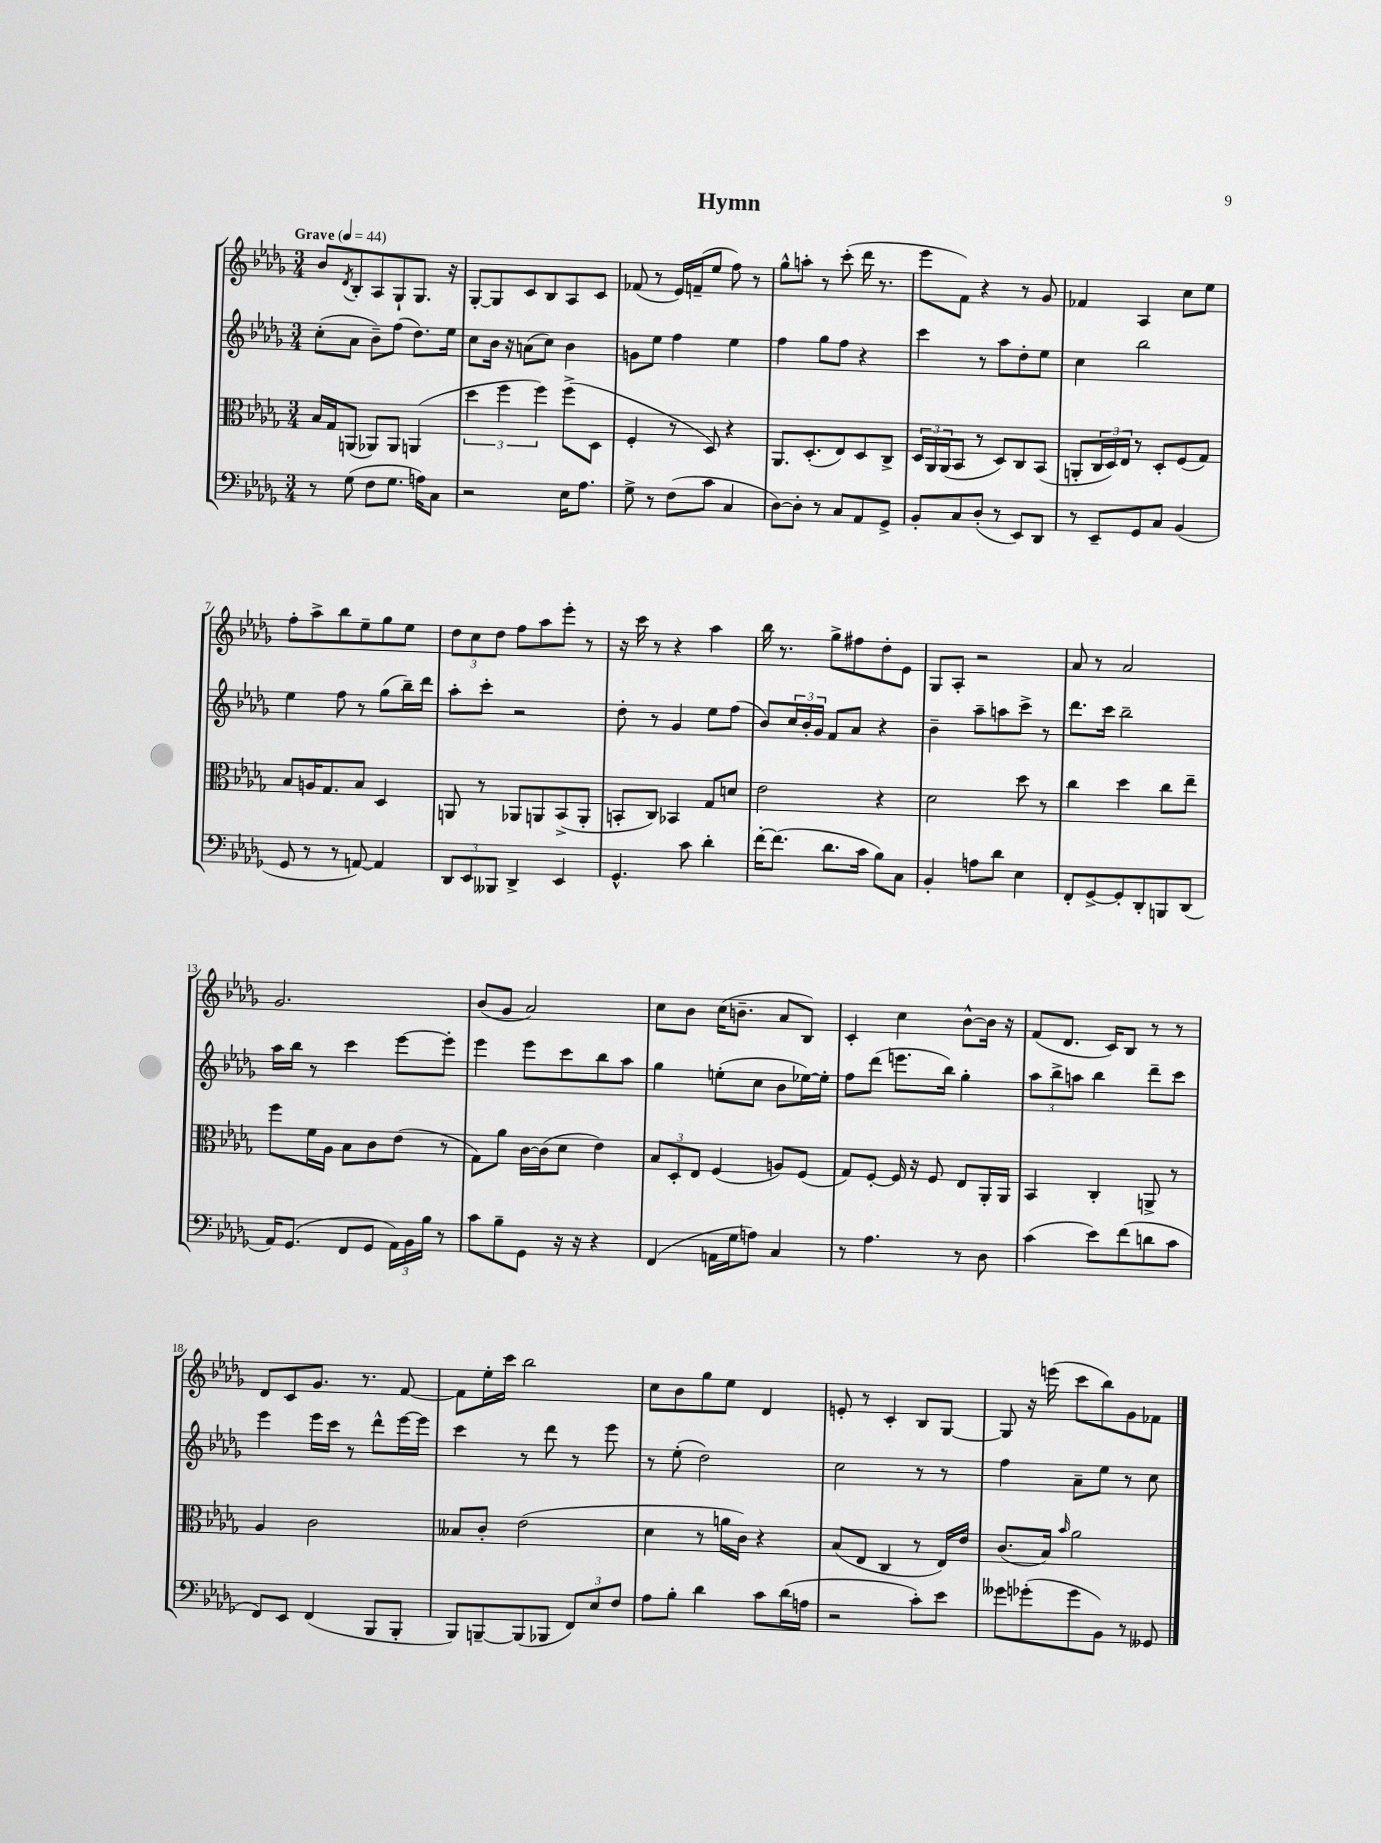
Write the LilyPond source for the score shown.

\header { title = "Hymn" }
<<
\new StaffGroup <<
\new Staff = "s0" {
    \clef treble \key des \major \numericTimeSignature \time 3/4 \tempo "Grave" 4 = 44
    bes'8 \acciaccatura { des'8 } bes8-. aes8 ges8-! ges8. r16 |
    ges8~-. ges8 c'8 bes8 aes8 c'8 |
    fes'8( r8 ees'16) f'16--( ees''8 f''8) r8 |
    ges''8-^ a''8-. r8 c'''8-.( des'''16 r8. |
    ees'''8 f'8) r4 r8 ges'8 |
    fes'4 aes4 c''8 ees''8 |
    f''8-. aes''8-> bes''8 ees''8-- ges''8 ees''8 |
    \tuplet 3/2 { des''8 c''8 des''8 } f''8 aes''8 ees'''8-. r8 |
    r16 c'''16 r8 r4 aes''4 |
    bes''16 r8. ges''8-> fis''8 des''8-. ees'8 |
    ges8 aes8-. r2 |
    aes'8 r8 aes'2 |
    ges'2. |
    bes'8( ges'8 aes'2) |
    c''8 bes'8 c''16( b'8.-- aes'8 bes8) |
    c'4-. c''4 bes'8~-^ bes'16 r16 |
    f'8( des'8. c'16) bes8 r8 r8 |
    des'8 c'8 ges'8. r8. f'8~ |
    f'8 ees''16-. c'''16 bes''2 |
    c''8 bes'8 ges''8 ees''8 des'4 |
    e'8-. r8 c'4-. bes8 ges8~ |
    ges8 r16 e'''16( c'''8 bes''8) ges'8 fes'8 \bar "|." |
}
\new Staff = "s1" {
    \clef treble \key des \major \numericTimeSignature \time 3/4
    c''8-.( aes'8 bes'8--) f''8( des''8.) ees''16 |
    c''8 bes'16 r16 a'8( c''8) bes'4 |
    g'8 ees''8 f''4 ees''4 |
    f''4 ges''8 f''8 r4 |
    c'''4 r8 aes''8 des''8-. ees''8 |
    c''4 bes''2 |
    ees''4 f''8 r8 ges''8( bes''16--) des'''16 |
    aes''8-. c'''8-. r2 |
    des''8-. r8 ges'4 ees''8 f''8( |
    bes'8) \tuplet 3/2 { c''16 bes'16-. ges'16 } f'8 aes'8 r4 |
    bes'4-- aes''8-- a''8 c'''8-> r8 |
    des'''8. c'''16 bes''2-- |
    aes''16 bes''16 r8 c'''4 ees'''8~ ees'''8-. |
    ees'''4 ees'''8 c'''8 bes''8 aes''8 |
    ges''4 e''8-.( c''8 bes'8 ees''16~) ees''16-. |
    f''8 des'''8( e'''8. bes''16) ges''4-. |
    \tuplet 3/2 { aes''8 bes''8-> a''8 } bes''4 des'''8-- c'''8 |
    ees'''4 ees'''16 c'''16 r8 des'''8-^ ees'''16~ ees'''16 |
    c'''4 r8 des'''8 r8 ees'''8 |
    r8 ees''8-.( des''2) |
    c''2 r8 r8 |
    f''4 aes'8-- ees''8 r8 c''8 \bar "|." |
}
\new Staff = "s2" {
    \clef alto \key des \major \numericTimeSignature \time 3/4
    bes16 ges16 a,8( aes,8) aes,8 a,4( |
    \tuplet 3/2 { des''4 f''4 f''4) } f''8->( des8 |
    f4-. r8 des8) r4 |
    aes,8. des8.-.( ees8) des8 c8-> |
    \tuplet 3/2 { des16 aes,16 aes,16( } bes,8 r8 des8) c8 bes,8( |
    a,8-. \tuplet 3/2 { c16 des16) ees16 } r8 des8-. f8( ges8) |
    bes8 a16 ges8. bes8 des4 |
    a,8 r8 aes,8 a,8 bes,8->( a,8-. |
    b,8-. c8) bes,4 ges8 d'8 |
    ees'2 r4 |
    des'2 des''8 r8 |
    c''4 des''4 c''8 ees''8-- |
    f''8 f'16 aes16 bes8 c'8 ees'8( r8 |
    ges8) aes'8 c'16~ c'16( des'8 ees'4) |
    \tuplet 3/2 { bes8 des8-. ees8 } f4( a8) f8( |
    ges8) f8~-. f16 r16 f8 ees8 aes,16-. aes,16 |
    bes,4 c4-. a,8-> r8 |
    aes4 c'2 |
    beses8 c'8-. ees'2( |
    des'4 r8 a'16 c'16) r4 |
    bes8( ees8 c4 r8 ees16) ees'16 |
    c'8.( bes16) \grace { bes'16 } aes'2 \bar "|." |
}
\new Staff = "s3" {
    \clef bass \key des \major \numericTimeSignature \time 3/4
    r8 ges8( f8 ges8. a16) c8 |
    r2 ees16 aes8. |
    ges8-> r8 f8( c'8 c4 |
    des8~) des8-. r8 c8 aes,8 ges,8-> |
    bes,8-. c8 des8-.( r8 ees,8) des,8 |
    r8 ees,8-- ges,8 c8 bes,4( |
    ges,8 r8 r8 a,8~) a,4 |
    \tuplet 3/2 { des,8 ees,8 beses,,8 } des,4-> ees,4 |
    ges,4.-^ c'8 des'4-. |
    f'16~-. f'8.( des'8. c'16 bes8) c8 |
    bes,4-. a8 des'8 ees4 |
    f,8-. ges,8~-> ges,8-. des,8-. b,,8 des,8( |
    aes,16) ges,8.( f,8 ges,8 \tuplet 3/2 { aes,16) bes,16 bes16 } r8 |
    c'8 bes8-- ges,8 r16 r16 r4 |
    f,4( a,16 ges16 a8) c4 |
    r8 aes4. r8 des8 |
    c'4( ees'8) f'8( d'8 c'8 |
    f,8) ees,8 f,4( bes,,8 bes,,8-. |
    bes,,8) b,,8~-- b,,8( bes,,8 \tuplet 3/2 { f,8) ees8 f8 } |
    aes8 bes8-. des'4 c'8 des'16( a16 |
    r2 c'8-.) ees'8 |
    geses'8 ges'8-.( ges'8 bes,8) r8 geses,8 \bar "|." |
}
>>
>>
